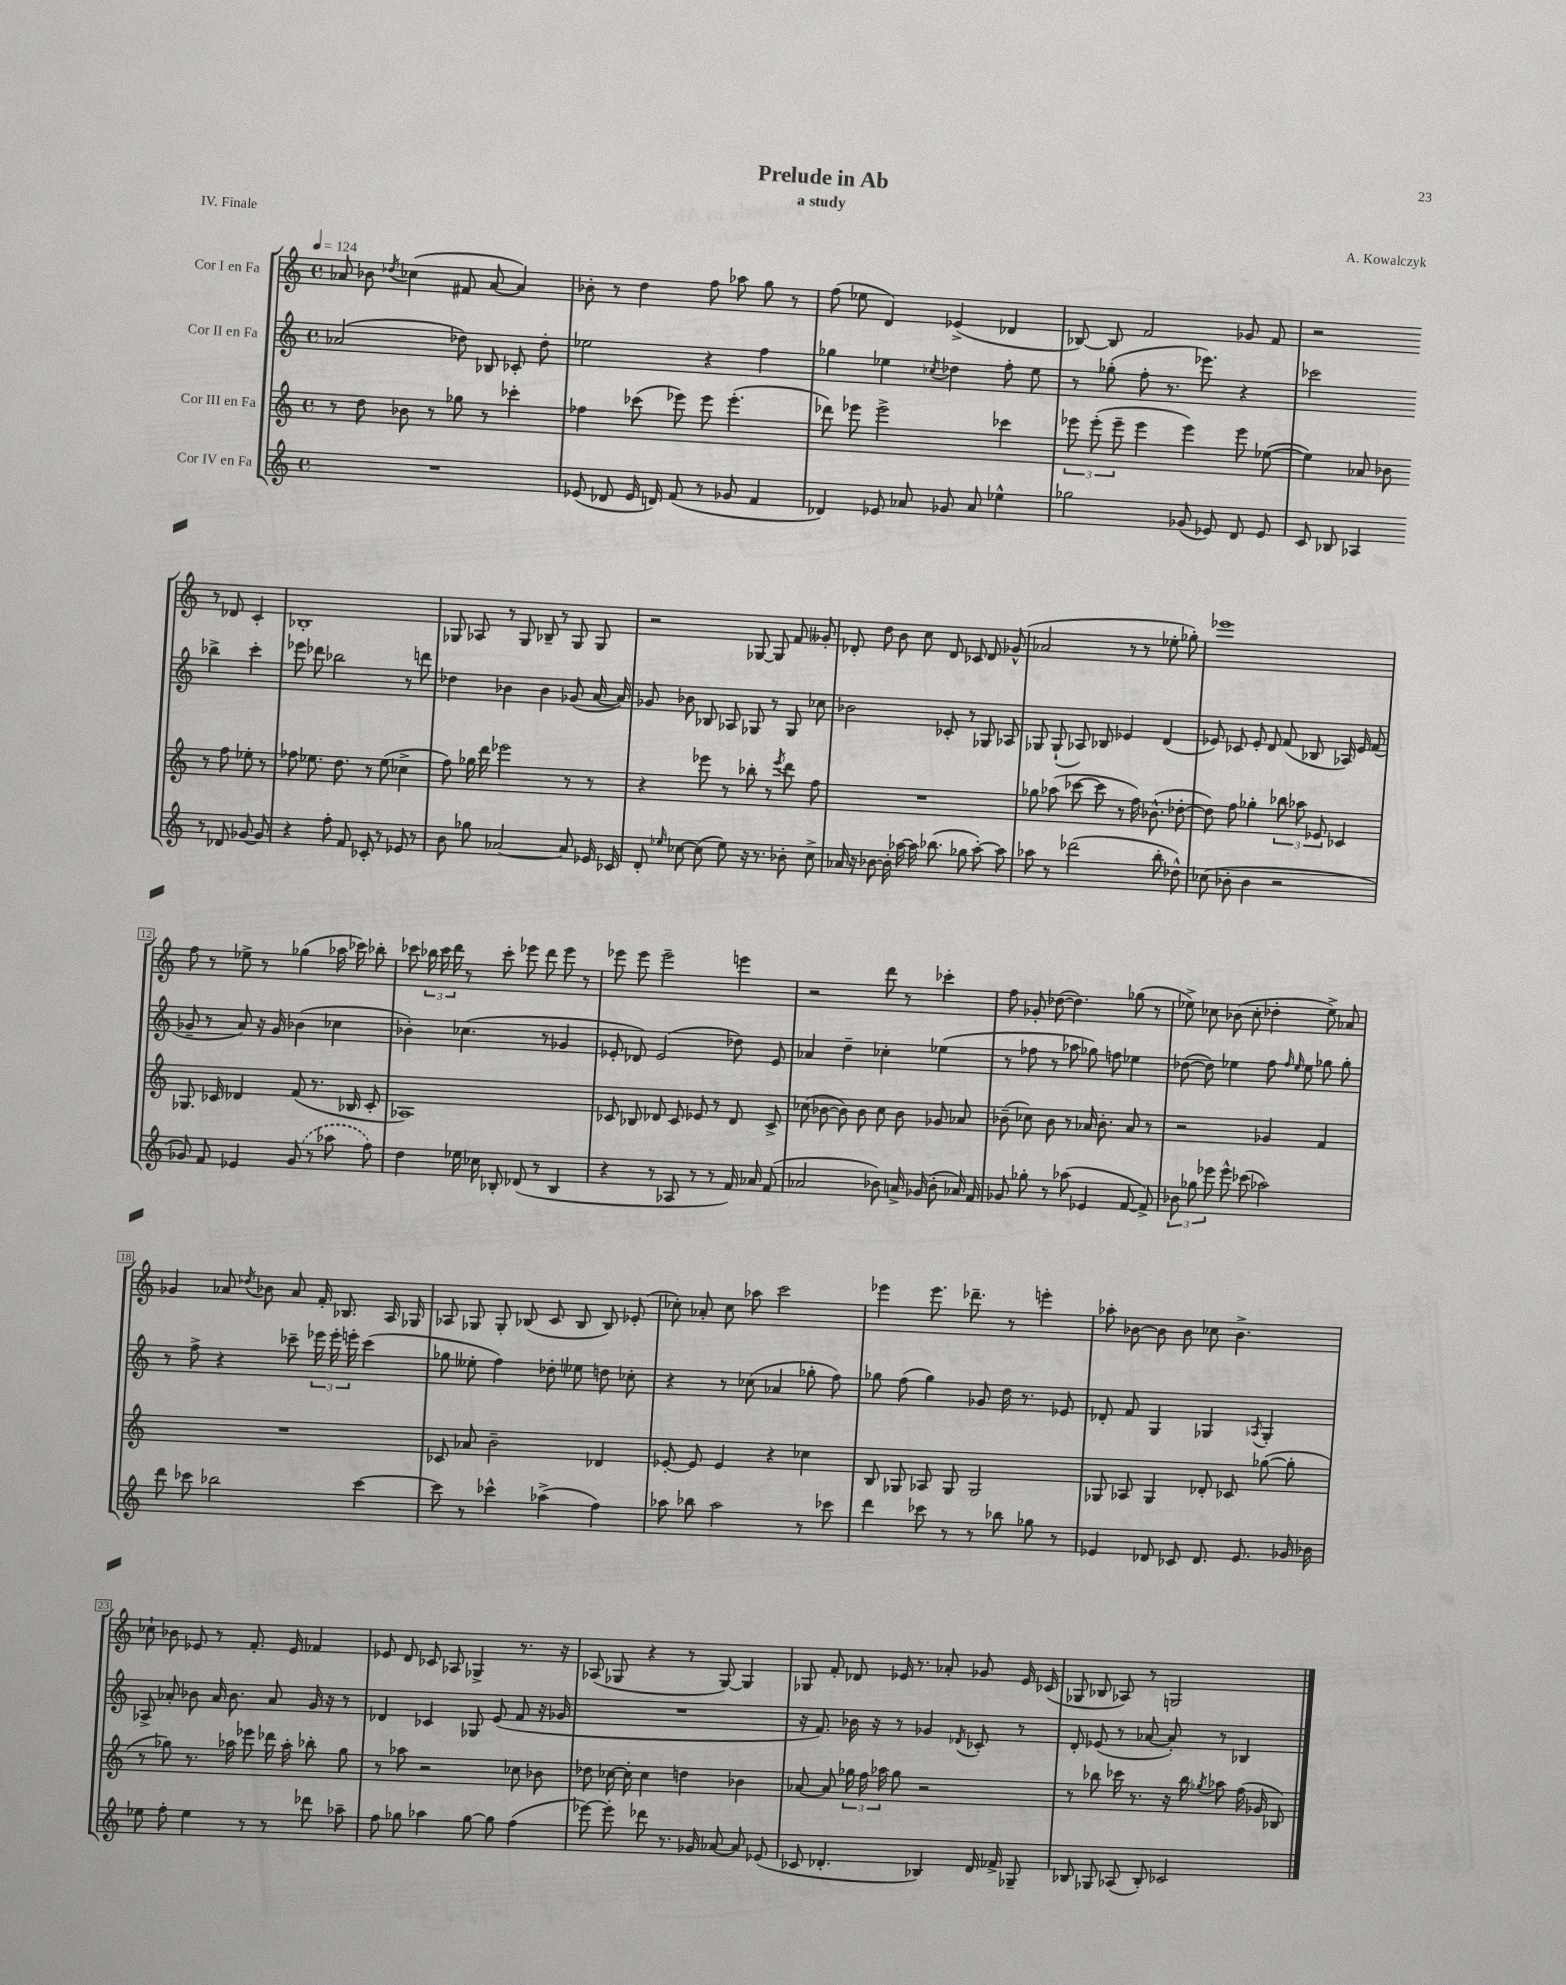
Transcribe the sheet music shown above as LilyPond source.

\header { title = "Prelude in Ab" composer = "A. Kowalczyk" subtitle = "a study" piece = "IV. Finale" }
<<
\new StaffGroup <<
\new Staff = "s0" \with { instrumentName = "Cor I en Fa" } {
    \clef treble \key c \major \defaultTimeSignature \time 4/4 \tempo 4 = 124
    \autoBeamOff aes'8 bes'8 \acciaccatura { des''8 } ces''4( fis'8 aes'8~ aes'4) |
    bes'8-. r8 d''4 f''8 aes''8 g''8 r8 |
    f''8( ees''8 d'4) ees'4->( des'4 |
    bes8~) bes8 f'2 ges'8 f'8 |
    r2 r8 des'8 c'4-. |
    bes1-. |
    ges8 aes8 r8 ges8 bes8-- r8 ges8 ges8 |
    r2 ges8~ ges8 f'8 geses'8-. |
    des'8-. d''8 b'8 c''8 des'8 ces'8 des'8 ges'8-^( |
    aes'2 r8 r8 ees''8-. ges''8-.) |
    ees'''1 |
    f''8 r8 ees''8-> r8 ges''4( aes''16 ces'''16) bes''8-. |
    ces'''8 \tuplet 3/2 { bes''16 ces'''16 d'''16 } r8 ces'''8-. ees'''8 d'''8 ees'''8 r8 |
    ees'''8 ees'''8 ees'''2-- e'''4 |
    r2 d'''8 r8 ces'''4-. |
    f''8 ges'8-. des''8~( des''4.) ges''8( r8 |
    ees''8->) ces''8 bes'8( ces''8-. des''4-. ees''8->) aes'8 |
    ges'4 aes'8 \acciaccatura { des''8 } bes'8 aes'8 f'16-. bes8. a16 ges16 |
    aes8 ges8 ges8-. bes8( c'8 bes8 bes8) ees'8-.( |
    ces''8-.) aes'8-. ces''8 aes''8 c'''2 |
    ees'''4 ees'''8. des'''8.-- r8 e'''4-. |
    aes''8-. bes'8~ bes'8 bes'8 ces''8 bes'4.-> |
    ces''8-! bes'8 ees'8 r8 f'8.-. ees'16 fes'4 |
    ees'8 d'8 ces'8 aes8 ges4-> r8. r16 |
    aes8( ges8 r4 r8 ges8~) ges4 |
    ges8 f'8-. des'8 ees'16 r8. aes'8-. ges'8 ees'16 ces'16( |
    ges8 bes8 aes8) r8 g2 \bar "|." |
}
\new Staff = "s1" \with { instrumentName = "Cor II en Fa" } {
    \clef treble \key c \major \defaultTimeSignature \time 4/4
    \autoBeamOff aes'2( des''8) bes8 ces'8-. des''8-. |
    ees''2 r4 f''4 |
    ges''4 ees''4 \acciaccatura { ces''8 } des''4 f''8-. ees''8 |
    r8 ges''8-.( f''8-. r8. ees'''8.) r4 |
    ces'''2 bes''4-> ces'''4-. |
    ees'''8 des'''8 bes''2 r8 d'''8 |
    des''4 bes'4 bes'4 ges'8( a'16~ a'16) |
    ges'8 bes'8 bes8 aes8 ges8 r8 ges8 ces''8 |
    bes'2 ces'8-. r8 ges8 aes8 |
    ges8 ges8-!( aes8) bes8 ees'4 d'4( |
    ees'8) ces'8 ees'8-. d'8 f'8( bes8 aes16) ees'16 f'8( |
    ges'8-- r8 a'8) r16 ges'16 bes'4( ces''4 |
    bes'4-.) ces''4.( r8 ges'4 |
    ees'8-. des'8) ees'2( des''8) ees'8 |
    aes'4 d''4-- ces''4-. ees''4( |
    r8 fes''8 r8 aes''8 ges''8) f''8 ees''4 |
    des''8~( des''8) ees''4 f''8 \grace { f''16 ees''16 } ees''8 ges''8 ges''8-. |
    r8 f''8-> r4 ces'''8-- \tuplet 3/2 { ees'''16 ees'''16-. e'''16-. } ces'''4( |
    ges''8 eeses''8-. f''4) des''8-. ees''8 d''8 ces''8-. |
    r4 r8 ces''8( aes'4 ges''8-. f''8) |
    ges''8 f''8( ges''4) ges'8 d''16 r8. ees'8 |
    des'8-. f'8 g4 ges4 \acciaccatura { aes8 } ges4-. |
    aes8-> aes'8-. bes'8 aes'16 bes'8. aes'8 g'16 r16 r8 |
    des'4 ces'4 ges8 e'8( f'8 r16 ges'16 |
    R1 |
    r16 f'8.) bes'16 r16 r8 ges'4 \acciaccatura { des'8 } ces'8-. r8 |
    d'8-. ees'8( r8 aes'8~ aes'8-.) r8 bes4 \bar "|." |
}
\new Staff = "s2" \with { instrumentName = "Cor III en Fa" } {
    \clef treble \key c \major \defaultTimeSignature \time 4/4
    \autoBeamOff r8 d''8 bes'8 r8 ges''8 r8 ces'''4-. |
    fes''4 ces'''8( ees'''8) ees'''8 ees'''4.-.( |
    des'''8) ees'''8 ees'''2-> ces'''4 |
    \tuplet 3/2 { ees'''8 ees'''8-.( ees'''8-- } ees'''4 ees'''4) ees'''8 ees''8~( |
    ees''4) aes'8 bes'8 r8 f''8 ees''8-. r8 |
    fes''8 ees''8. d''8. r8 ees''8( ces''4-> |
    f''8) ges''16 d'''16 ees'''2 r8 r8 |
    r4 ees'''8 r8 bes''8-. r8 \acciaccatura { ees'''8 } d'''8 f''8 |
    R1 |
    ges''8 aes''8( ces'''8~ ces'''8 r8 f''16) bes'8.-^( des''8~-. |
    des''8) f''8 ges''4-. \tuplet 3/2 { bes''8 aes''8 ees'8 } ces'4 |
    ges8. ces'16 des'4 f'8( r8. bes16 ces'8-. |
    aes1) |
    ces'8 bes8 des'8 ces'8 ees'8 r8 des'8 ces'8-> |
    ces''8( bes'8~ bes'8) bes'8 ces''8 bes'8 ges'8 aes'8 |
    bes'8--( ces''8) bes'8 r8 aes'16 bes'8.-. aes'8 r8 |
    r2 ges'4 f'4 |
    R1 |
    ces'8 aes'8 b'2-- des'4 |
    ees'8~-. ees'8 ees'4 r4 ces''4 |
    b8 ges8 aes8 ges8 ges2 |
    ges8 aes8 ges4 des'8-. ces'8 ges''8~( ges''8-. |
    r8 ges''8) r8. aes''16 ees'''8 des'''16 aes''16-. bes''8-. ges''8 |
    r8 aes''8 r2 ces''8 bes'8 |
    des''8 ces''16~ ces''16-. ces''4 d''4 bes'4 |
    aes'8~ aes'8 \tuplet 3/2 { ges''16 f''16 aes''16 } ges''8 r2 |
    r8 bes''8 ces'''16 r8. r16 bes''16 \acciaccatura { ges''8 } aes''8 f''16( ges'16 bes8) \bar "|." |
}
\new Staff = "s3" \with { instrumentName = "Cor IV en Fa" } {
    \clef treble \key c \major \defaultTimeSignature \time 4/4
    \autoBeamOff R1 |
    ees'8( des'8 ees'16 d'16) f'8( r8 ges'8 f'4 |
    des'4) ees'8 aes'8 ges'8 aes'8 ees''4-^ |
    ges''2 ges'8( ees'8) d'8 ees'8 |
    c'8 bes8 aes4 r8 des'8 ges'8~ ges'8 |
    r4 f''8-. f'8 ces'8-. r8 ees'8 r8 |
    b'8 ges''8 aes'2~ aes'8 ees'16 ces'16 |
    d'8-. \grace { ees''16 } ces''8~ ces''8( ees''8) r16 r8. bes'8-. ces''8-> |
    aes'16 r16 bes'8~ bes'16-. aes''16~ aes''16 bes''8.( ges''8 aes''8~-.) aes''8 |
    aes''8 r8 des'''2( b''8-. des''8-^) |
    ces''8( bes'8-. bes'4 r2 |
    ges'8) f'8 ees'4 \once \slurDashed ges'8( r8 aes''8 f''8) |
    d''4 ees''16 ces''16 bes8-. des'8( r8 bes4 |
    r4 r8 aes8 r8 r8 f'16) aes'16 f'8( |
    aes'2 bes'8) a'16-> ges'16( bes'8-. aes'16) f'16 |
    ges'8 ges''8-. r8 aes''8( ees'4 f'8~ f'8->) |
    \tuplet 3/2 { bes'8 ges''8 ees'''8 } ees'''8-^ ces'''8( aes''2) |
    d'''8 ces'''8 bes''2 ces'''4~ |
    ces'''8 r8 ces'''4-^ aes''4->( f''4) |
    aes''8 bes''8 aes''2 r8 ces'''8 |
    d'''4 ces'''8 r8 r8 bes''8 ges''8 r8 |
    ees'4 des'8 ces'8 des'8. ees'8. ges'16 bes'16 |
    ees''8 f''8-. ees''4 r8 r8 des'''8 aes''8-- |
    f''8 ges''8 aes''4 ges''8~ ges''8 f''4( |
    ees'''8~) ees'''8-. des'''8 r8. ges'16 aes'8~ aes'8 ees'8( |
    ces'8 des'4.-. bes4) des'16 fes'16-> ges8-- |
    bes8 ges8 aes8( bes8-.) ces'2 \bar "|." |
}
>>
>>
\layout { \context { \Score \override BarNumber.stencil = #(make-stencil-boxer 0.1 0.3 ly:text-interface::print) } }
